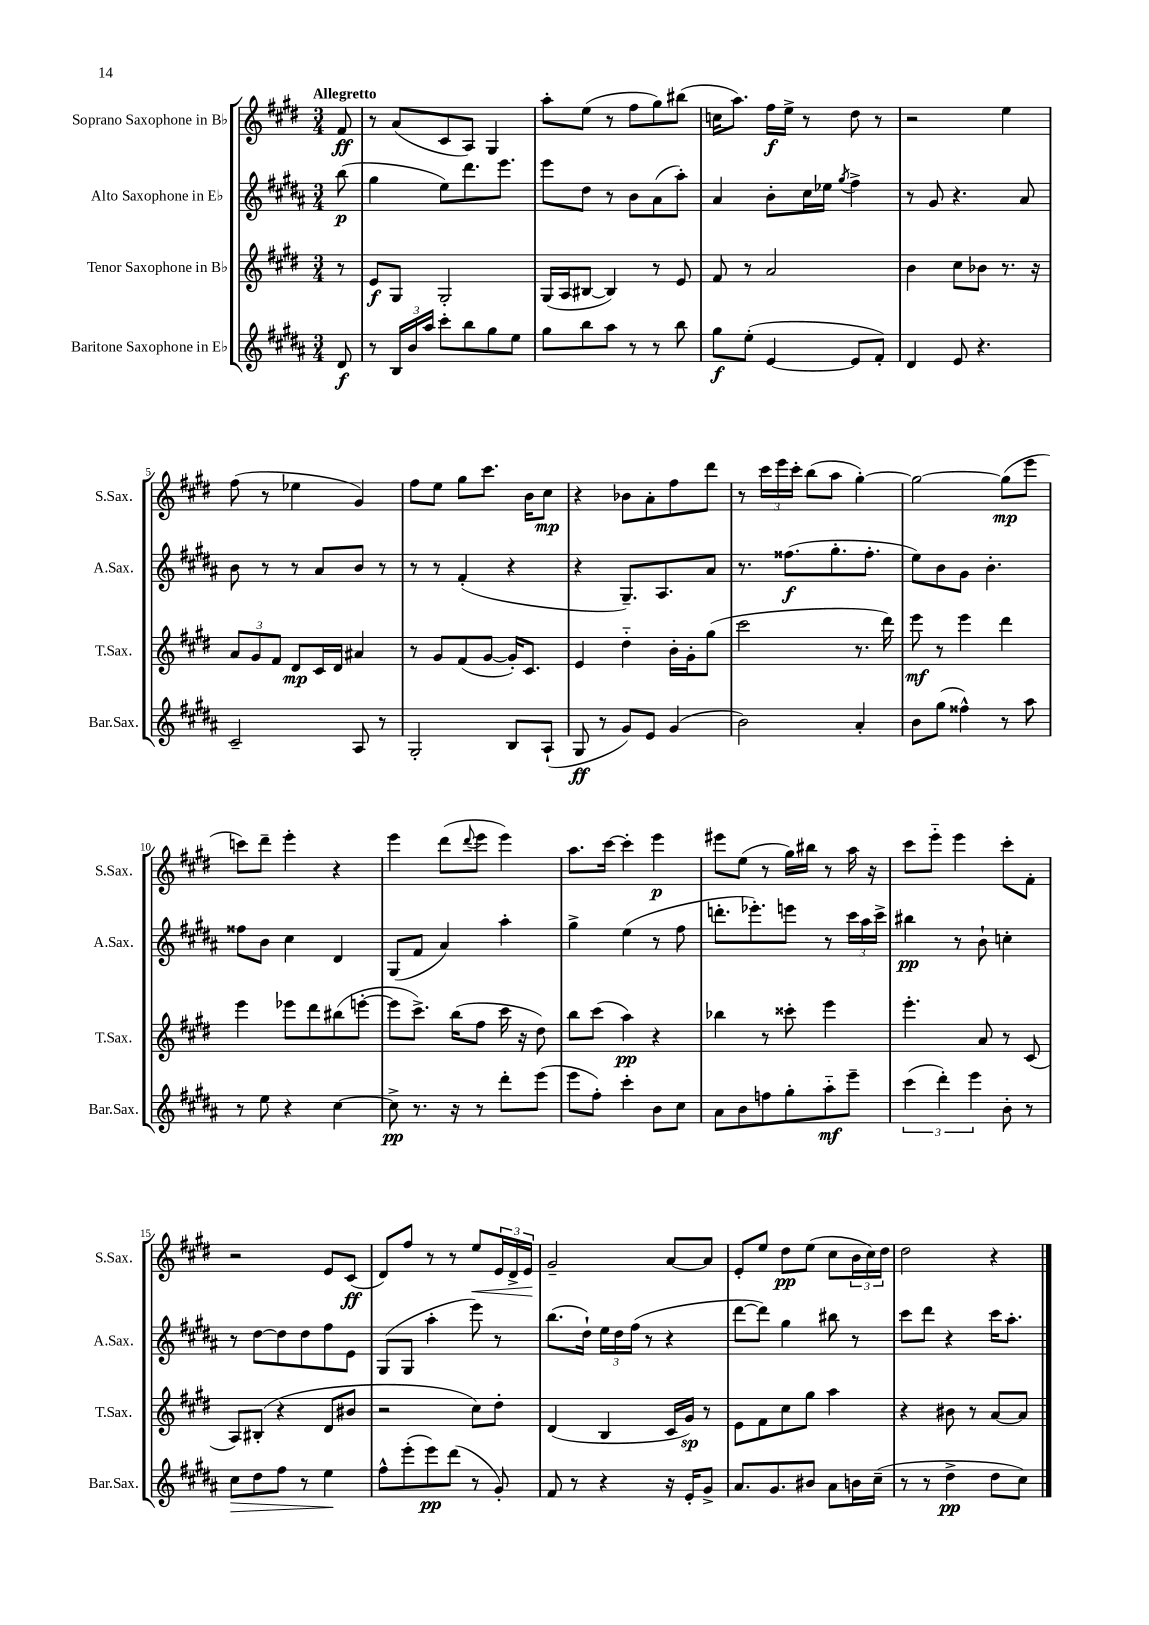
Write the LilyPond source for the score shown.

<<
\new StaffGroup <<
\new Staff = "s0" \with { instrumentName = "Soprano Saxophone in Bb" shortInstrumentName = "S.Sax." } {
    \clef treble \key e \major \numericTimeSignature \time 3/4 \partial 8 \tempo "Allegretto"
    fis'8\ff |
    r8 a'8( cis'8 a8) gis4 |
    a''8-. e''8( r8 fis''8 gis''8) bis''8( |
    c''16 a''8.) fis''16\f e''16-> r8 dis''8 r8 |
    r2 e''4 |
    fis''8( r8 ees''4 gis'4) |
    fis''8 e''8 gis''8 cis'''8. b'16 cis''8\mp |
    r4 bes'8 a'8-. fis''8 dis'''8 |
    r8 \tuplet 3/2 { cis'''16 e'''16 cis'''16-. } b''8( a''8 gis''4~-.) |
    gis''2~ gis''8\mp( e'''8 |
    c'''8) dis'''8-- e'''4-. r4 |
    e'''4 dis'''8( \appoggiatura { dis'''8 } e'''8 e'''4) |
    a''8. cis'''16~ cis'''4-. e'''4\p |
    eis'''8 e''8( r8 gis''16) bis''16 r8 a''16 r16 |
    cis'''8 e'''8-_ e'''4 cis'''8-. fis'8-. |
    r2 e'8 cis'8\ff( |
    dis'8) fis''8 r8 r8 e''8\< \tuplet 3/2 { e'16 dis'16-> e'16\! } |
    gis'2-- a'8~ a'8 |
    e'8-. e''8 dis''8\pp e''8( cis''8 \tuplet 3/2 { b'16 cis''16) dis''16 } |
    dis''2 r4 \bar "|." |
}
\new Staff = "s1" \with { instrumentName = "Alto Saxophone in Eb" shortInstrumentName = "A.Sax." } {
    \clef treble \key b \major \numericTimeSignature \time 3/4 \partial 8
    b''8\p( |
    gis''4 e''8) dis'''8. e'''8. |
    e'''8 dis''8 r8 b'8 ais'8( ais''8-.) |
    ais'4 b'8-. cis''16 ees''16 \acciaccatura { gis''8 } fis''4-> |
    r8 gis'8 r4. ais'8 |
    b'8 r8 r8 ais'8 b'8 r8 |
    r8 r8 fis'4-.( r4 |
    r4 gis8.--) ais8. ais'8 |
    r8. fisis''8.\f( gis''8.-. fisis''8.-. |
    e''8) b'8 gis'8 b'4.-. |
    fisis''8 b'8 cis''4 dis'4 |
    gis8( fis'8 ais'4) ais''4-. |
    gis''4-> e''4( r8 fis''8 |
    d'''8.-. ees'''8.-.) e'''8 r8 \tuplet 3/2 { cis'''16 ais''16 cis'''16-> } |
    bis''4\pp r8 b'8-! c''4-. |
    r8 dis''8~ dis''8 dis''8 fis''8 e'8 |
    gis8( gis8 ais''4-. e'''8) r8 |
    b''8.( dis''16-!) \tuplet 3/2 { e''16 dis''16 fis''16( } r8 r4 |
    dis'''8~ dis'''8) gis''4 bis''8 r8 |
    cis'''8 dis'''8 r4 cis'''16 ais''8.-. \bar "|." |
}
\new Staff = "s2" \with { instrumentName = "Tenor Saxophone in Bb" shortInstrumentName = "T.Sax." } {
    \clef treble \key e \major \numericTimeSignature \time 3/4 \partial 8
    r8 |
    e'8\f gis8 gis2-. |
    gis16( a16 bis8~ bis4) r8 e'8 |
    fis'8 r8 a'2 |
    b'4 cis''8 bes'8 r8. r16 |
    \tuplet 3/2 { a'8 gis'8 fis'8 } dis'8\mp cis'16 dis'16 ais'4 |
    r8 gis'8 fis'8( gis'8~ gis'16-.) cis'8. |
    e'4 dis''4-_ b'16-. gis'16-. gis''8( |
    cis'''2 r8. dis'''16) |
    e'''8\mf r8 e'''4 dis'''4 |
    e'''4 ees'''8 dis'''8 bis''8( e'''8~-. |
    e'''8 cis'''8.->) b''16( fis''8 cis'''16 r16 dis''8) |
    b''8 cis'''8( a''4\pp) r4 |
    bes''4 r8 cisis'''8-. e'''4 |
    e'''4.-. a'8 r8 cis'8( |
    a8) bis8-.( r4 dis'8 bis'8 |
    r2 cis''8) dis''8-. |
    dis'4( b4 cis'16 gis'16\sp) r8 |
    e'8 fis'8 cis''8 gis''8 a''4 |
    r4 bis'8 r8 a'8~ a'8 \bar "|." |
}
\new Staff = "s3" \with { instrumentName = "Baritone Saxophone in Eb" shortInstrumentName = "Bar.Sax." } {
    \clef treble \key b \major \numericTimeSignature \time 3/4 \partial 8
    dis'8\f |
    r8 \tuplet 3/2 { b16 b'16 ais''16 } cis'''8-. b''8 gis''8 e''8 |
    gis''8 b''8 ais''8 r8 r8 b''8 |
    gis''8\f e''8-.( e'4~ e'8 fis'8-.) |
    dis'4 e'8 r4. |
    cis'2-- ais8 r8 |
    gis2-. b8 ais8-!( |
    gis8\ff r8 gis'8) e'8 gis'4( |
    b'2) ais'4-. |
    b'8 gis''8( fisis''4-^) r8 ais''8 |
    r8 e''8 r4 cis''4~ |
    cis''8->\pp r8. r16 r8 dis'''8-. e'''8( |
    e'''8 fis''8-.) cis'''4-. b'8 cis''8 |
    ais'8 b'8 f''8 gis''8-. ais''8-_\mf e'''8-- |
    \tuplet 3/2 { cis'''4( dis'''4-.) e'''4 } b'8-. r8 |
    cis''8\> dis''8 fis''8 r8 e''4\! |
    fis''8-^ e'''8-.( e'''8\pp) dis'''8( r8 gis'8-.) |
    fis'8 r8 r4 r16 e'16-. gis'8-> |
    ais'8. gis'8. bis'8 ais'8 b'16 cis''16--( |
    r8 r8 dis''4->\pp dis''8 cis''8) \bar "|." |
}
>>
>>
